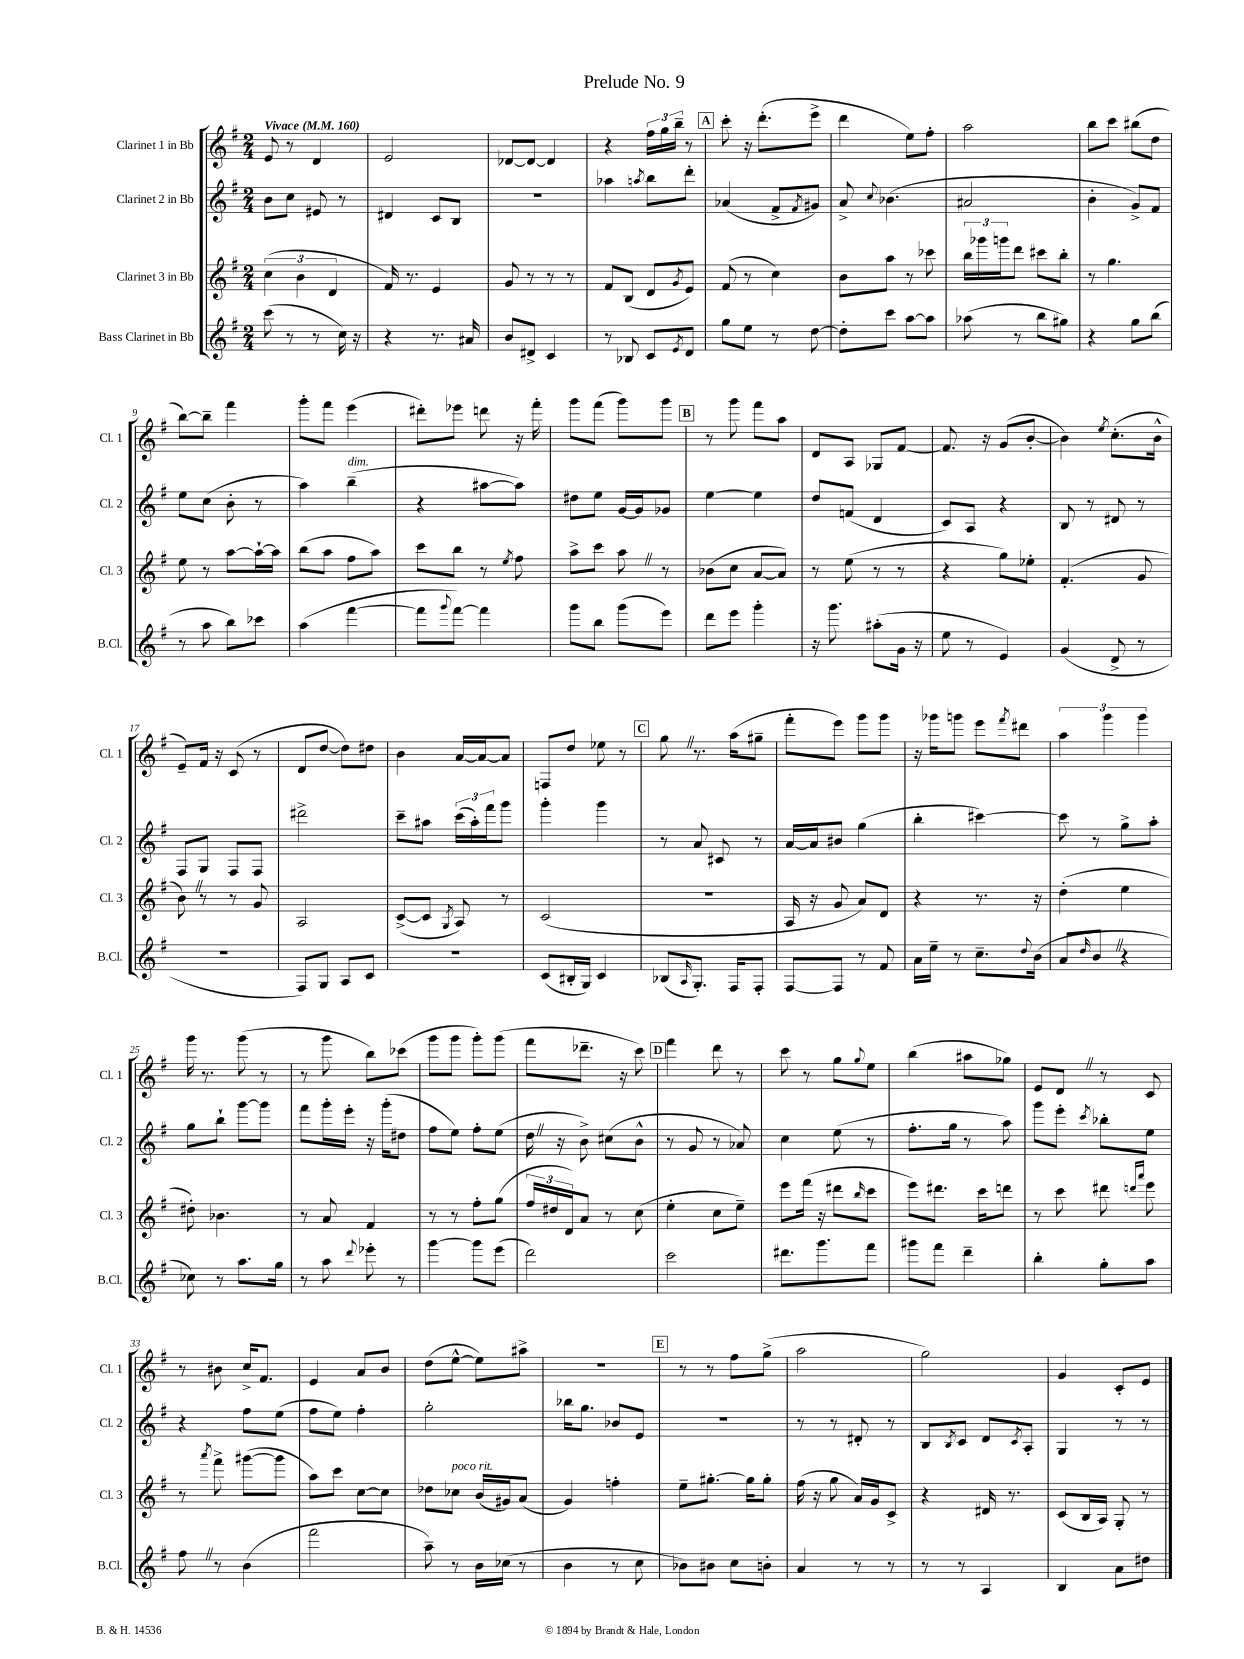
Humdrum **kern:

**kern	**kern	**kern	**kern
*part4	*part3	*part2	*part1
*staff4	*staff3	*staff2	*staff1
*I"Bass Clarinet in Bb	*I"Clarinet 3 in Bb	*I"Clarinet 2 in Bb	*I"Clarinet 1 in Bb
*I'B.Cl.	*I'Cl. 3	*I'Cl. 2	*I'Cl. 1
*clefG2	*clefG2	*clefG2	*clefG2
*k[f#]	*k[f#]	*k[f#]	*k[f#]
*M2/4	*M2/4	*M2/4	*M2/4
*MM160	*MM160	*MM160	*MM160
=1	=1	=1	=1
!	!	!	!LO:TX:a:B:t=Vivace
(8ccc\	(6cc\	8b\L	8e/
8r	.	8cc\J	8r
.	6b\	.	.
8r	.	8e#X/	4d/
.	6d/	.	.
16cc\)	.	8r	.
16r	.	.	.
=2	=2	=2	=2
4r	16f#/)	4d#X/	2e/
.	8.r	.	.
8.r	4e/	8c/L	.
.	.	8B/J	.
16a#X/	.	.	.
=3	=3	=3	=3
8b/L	8g/	2r	[8d-X/L
8d#X^/J	8r	.	8d-/J_
4c/	8r	.	4d-/]
.	8r	.	.
=4	=4	=4	=4
8r	8f#/L	4aa-X\	4r
8B-X/	(8B/J	.	.
.	.	8qaan/	.
8c/L	8d/L	8bb\L	24ff#\LL
.	.	.	24gg\
.	.	.	24bb~\JJ
8qe/	8qg/	.	.
8d/J	8e/J)	8ddd'\J	8r
!!LO:REH:place=s1:t=A
=5	=5	=5	=5
8gg\L	(8f#/	(4a-X/	8ccc'\
8ee\J	8r	.	16r
.	.	.	(8.ddd'\L
8r	4cc\)	8f#^/L	.
.	.	8qf#/	.
[8dd\	.	8g#X/J)	8eee^\J
=6	=6	=6	=6
8dd'\L]	8b\L	8a^/	4ddd\
.	.	8qqcc/	.
8ccc\J	8aa\J	(4.b-X\	.
[8aa\L	8r	.	8ee\L)
8aa\J]	8ccc-X\	.	8ff#'\J
=7	=7	=7	=7
(8aa-X\	24bb\LL	2a#X/	2aa\
.	24ggg-X\	.	.
.	24gggn\J	.	.
8r	8ddd\J	.	.
8bb\L	8ccc#X\L	.	.
8gg#X\J)	8bb'\J	.	.
=8	=8	=8	=8
4r	8r	4b'\	8bb\L
.	4.gg\	.	8ccc\J
8gg\L	.	8g^/L)	(8bb#X\L
(8bb\J	.	8f#/J	8dd\J
!!LO:LB:g=z
=9	=9	=9	=9
8r	8ee\	8ee\L	[8bb\L)
8aa\	8r	(8cc\J	8bb~\J]
8bb\L)	[8aa\L	8b'\	4fff#\
8ccc-X\J	16aa`\L_	8r	.
.	16aa\JJ]	.	.
=10	=10	=10	=10
(4aa\	(8bb\L	4aa\)	8ggg'\L
.	8aa\J	.	8fff#\J
!	!	!LO:TX:a:i:t=dim.	!
[4fff#\	8ff#\L	(4bb~\	(4eee\
.	8aa\J)	.	.
=11	=11	=11	=11
8fff#\L]	8ccc\L	4r	8ddd#X'\L)
8qqggg/	.	.	.
[8fff#\J)	8bb\J	.	8eee-X\J
4fff#\]	8r	[8aa#X\L	8dddn\
.	8qee/	.	.
.	8ff#\	8aa#\J])	16r
.	.	.	16fff#'\
=12	=12	=12	=12
8ggg\L	8aa^\L	8dd#X\L	8ggg\L
8bb\J	8ccc\J	8ee\J	(8fff#\J
(8ggg\L	8aaZ\	[16g/LL	8ggg\L)
.	.	16g/J]	.
8eee\J)	8r	8g-X/J	8ggg\J
!!LO:REH:place=s1:t=B
=13	=13	=13	=13
8ddd\L	(8b-X\L	[4ee\	8r
8eee\J	8cc\J	.	8ggg\
4ggg'\	[8a/L	4ee\]	8fff#\L
.	8a/J])	.	8aa\J
=14	=14	=14	=14
16r	8r	8dd/L	8d/L
8.ggg\	.	.	.
.	(8ee\	(8fn/J	8A/J
(8aa#X'\L	8r	4d/	8G-X/L
16g\Jk	8r	.	[8f#/J
16r	.	.	.
=15	=15	=15	=15
8ee\	4r	8c/L)	8.f#/]
8r	.	8A/J	.
.	.	.	16r
4e/)	8gg\L)	4r	(8g/L
.	8ee-X'\J	.	[8b'/J
=16	=16	=16	=16
(4g/	(4.f#'/	8B/	4b\])
.	.	8r	.
.	.	.	8qee/
8d^/	.	8d#X/	(8.cc'\L
8r	8g/	8r	.
.	.	.	16b^^\Jk
!!LO:LB:g=z
=17	=17	=17	=17
2r	8bZ\)	8F#/L	8e~/L)
.	8r	8G/J	16f#/Jk
.	.	.	16r
.	8r	8F#/L	(8c/
.	8g/	8F#/J	8r
=18	=18	=18	=18
8F#/L)	2A/	2ddd#X^\	8d/L
8G/J	.	.	[8dd/J
8A/L	.	.	8dd\L])
8c/J	.	.	8dd#X\J
=19	=19	=19	=19
2r	([8c^/L	8ccc~\L	4b\
.	8c/J]	8aa#X\J	.
.	8qG/	.	.
.	8A/)	(24ccc\LL	[16a/LL
.	.	24aa#'\)	.
.	.	.	16a/J_
.	.	24fff#\J	.
.	8r	8ggg\J	8a/J]
=20	=20	=20	=20
(8c/L	(2c/	4ggg'\	8Fn/L
16B#X'/L	.	.	8dd/J
16G/JJ)	.	.	.
4c/	.	4ggg\	8ee-X\
.	.	.	8r
!!LO:REH:place=s1:t=C
=21	=21	=21	=21
(8B-X/L	2r	8r	8ggZ\
16qqA/	.	.	.
8.G'/J)	.	8a/	8.r
.	.	8c#X/	.
16F#/KL	.	.	(16aa\KL
8F#'/J	.	8r	8gg#X~\J
=22	=22	=22	=22
[8F#/L	16A/	[16a/LL	8fff#'\L
.	16r	16a/J]	.
8F#/J]	8g/	8b#X/J	8eee\J)
8r	8a/L)	(4gg\	8ggg\L
8f#/	8d/J	.	8ggg\J
=23	=23	=23	=23
16a\LL	4r	4bb'\	16r
16ee~\JJ	.	.	16ggg-X\KL
8r	.	.	8gggn\J
8.cc~\L	8.r	[4ccc#X\)	8eee\L
.	.	.	8qfff#/
.	.	.	8ddd#X\J
8qqdd/	.	.	.
(16b\Jk	16r	.	.
=24	=24	=24	=24
8a/L	(4dd'\	8ccc#\]	6aa\
16qqdd/	.	.	.
8bZ/J	.	8r	.
.	.	.	6ggg\
4r	4ee\	8gg^\L	.
.	.	.	6ggg\
.	.	8aa'\J	.
!!LO:LB:g=z
=25	=25	=25	=25
8cc-X\)	8dd#X'\)	8gg\L	16ggg\
.	.	.	8.r
8r	4.b-X\	8bb`\J	.
8.aa\L	.	[8ggg\L	(8ggg\
.	.	8ggg\J]	8r
16gg\Jk	.	.	.
=26	=26	=26	=26
8r	8r	8fff#\L	8r
8aa\	8a/	16ggg'\L	8ggg\
.	.	16eee'\JJ	.
8qqddd/	.	.	.
8eee-X'\	4f#/	16r	8bb\L)
.	.	(16ggg'\KL	.
8r	.	8dd#X\J	(8ccc-X\J
=27	=27	=27	=27
[4ggg\	8r	8ff#\L	8ggg\L
.	8r	8ee\J)	8ggg\J
8ggg\L]	8ff#'\L	8ff#'\L	8ggg'\L)
(8eee\J	(8gg\J	(8ee\J	(8ggg\J
=28	=28	=28	=28
2ddd\)	24ff#/LL	16ddZ\	8fff#\L
.	24dd#X/	.	.
.	.	16r	.
.	24d/J)	.	.
.	8a/J	8b^\)	8.ddd-X~\J
.	8r	(8cc#X\L	.
.	.	.	16r
.	(8cc\	8b^^\J	8ccc\)
!!LO:REH:place=s1:t=D
=29	=29	=29	=29
2ccc\	4ee'\	8r	4fff#\
.	.	8g/	.
.	8cc\L	8r	8ddd\
.	8ee~\J)	8a-X/)	8r
=30	=30	=30	=30
8.ddd#X\L	8eee\L	4cc\	8ccc\
.	(16fff#\Jk	.	8r
8.ggg\	16r	.	.
.	8ddd#X\L	(8ee\	8gg\L
.	16qqbb/	.	8qqgg/
8fff#\J	8ccc\J	8r	8ee\J
=31	=31	=31	=31
8ggg#X\L	8eee\L)	8.ff#'\L	(4bb\
8fff#\J	8.ddd#X\J	.	.
.	.	16gg\Jk	.
4ddd~\	.	8r	8aa#X\L
.	16ccc\KL	.	.
.	8dddn\J	8aa\)	8gg-X\J)
=32	=32	=32	=32
4bb'\	8r	8ggg\L	8e/L
.	8ccc\	8eee'\J	8dZ/J
.	.	8qccc/	.
8gg'\L	8ddd#X\	8bb-X'\L	8r
.	16qqdddn/LL	.	.
.	16qqaaa/JJ	.	.
8aa\J	8eee\	8ee\J	8c/
!!LO:LB:g=z
=33	=33	=33	=33
8ff#Z\	8r	4r	8r
.	8qaaa/	.	.
8r	8fff#^\	.	8b#X\
(4b\	([8ggg#X\L	8ff#\L	16cc^/KL
.	.	.	8.f#/J
.	8ggg#\J]	(8ee\J	.
=34	=34	=34	=34
2fff#\	8aa\L)	8ff#\L	4e/
.	8ccc\J	8ee\J)	.
.	[8cc\L	4ff#'\	8a/L
.	8cc\J]	.	8b/J
=35	=35	=35	=35
8aa~\)	8dd-X\L	2gg'\	(8dd\L
!	!LO:TX:a:i:t=poco rit.	!	!
8r	8cc-X\J	.	[8ee^^\J
16b\LL	(16b/LL	.	8ee\L])
(16cc-X\JJ	16g#X/J)	.	.
8r	(8a/J	.	8aa#X^\J
=36	=36	=36	=36
4b\	4g/)	16bb-X\KL	2r
.	.	8.gg\J	.
8r	4ffn'\	8b-X/L	.
8cc\	.	8e/J	.
!!LO:REH:place=s1:t=E
=37	=37	=37	=37
8b-X\L)	8ee~\L	2r	8r
8b#X\J	[8.gg#X'\J	.	8r
8cc\L	.	.	8ff#\L
.	16gg#\KL]	.	.
8bn'\J	8gg#'\J	.	(8gg^\J
=38	=38	=38	=38
4a/	(16ff#\	8r	2aa\
.	16r	.	.
.	8gg\	8r	.
8r	16a/LL)	8d#X'/	.
.	16g/J	.	.
8r	8c^/J	8r	.
=39	=39	=39	=39
8r	4r	8B/L	2gg\)
.	.	8qB/	.
8r	.	8c/J	.
4A/	16d#X/	8d/L	.
.	8.r	.	.
.	.	8qc/	.
.	.	8A'/J	.
=40	=40	=40	=40
4B/	(8c/L	4G/	4g/
.	16B/L	.	.
.	16A/JJ)	.	.
8a\L	8G'/	8r	8c'/L
8dd#X\J	8r	8r	8e/J
==	==	==	==
*-	*-	*-	*-
